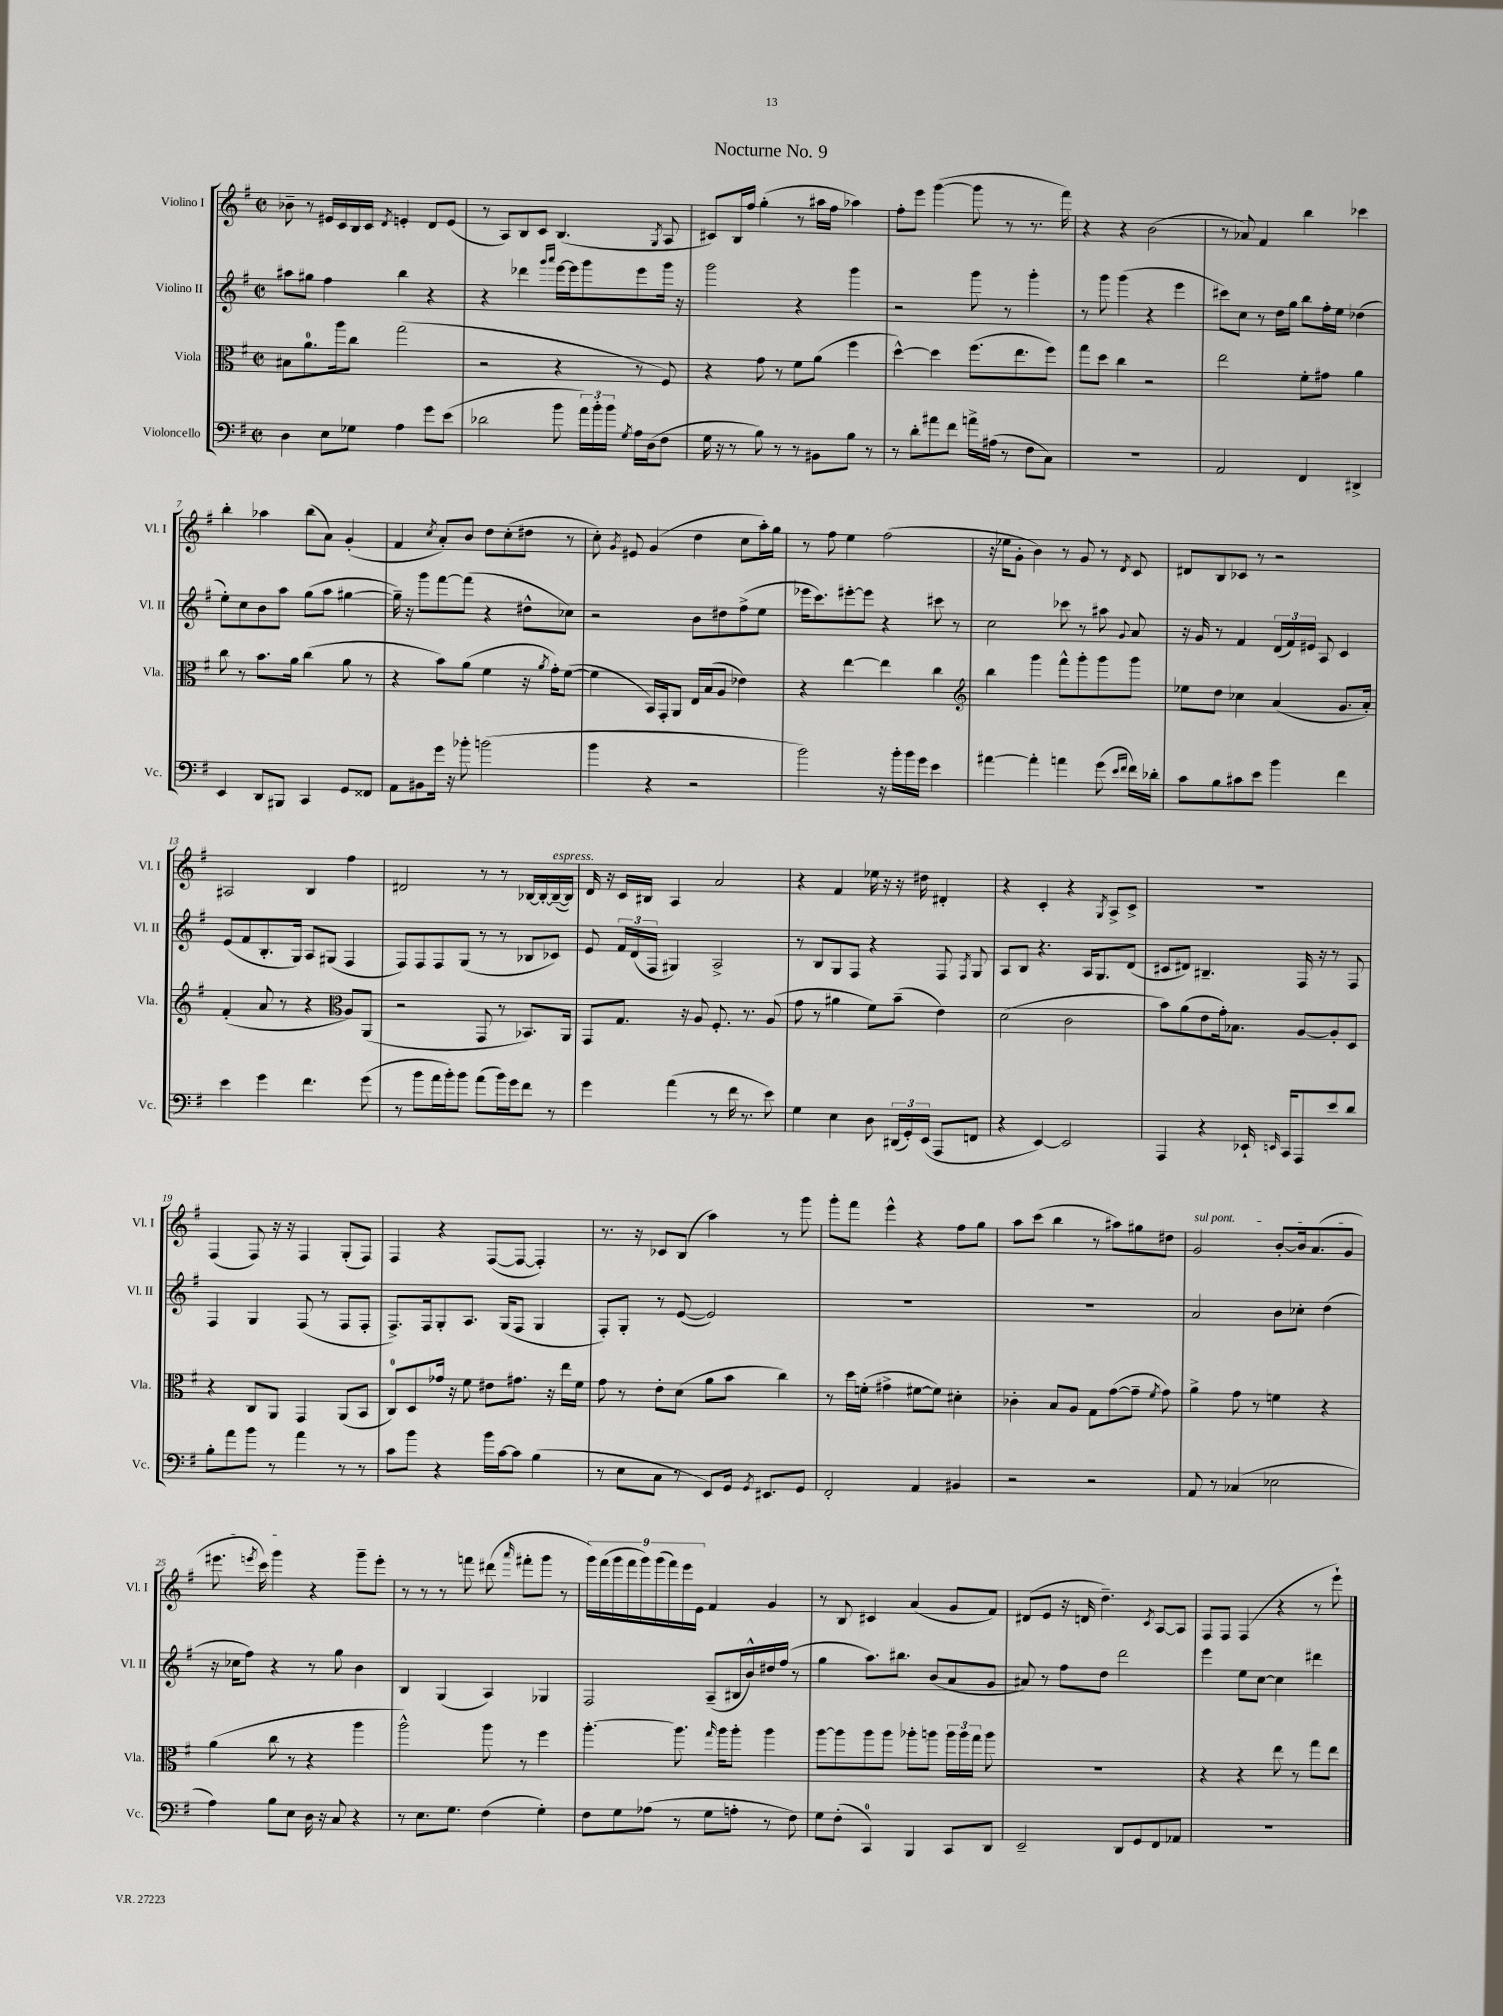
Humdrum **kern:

**kern	**kern	**kern	**kern
*staff4	*staff3	*staff2	*staff1
*clefF4	*clefC3	*clefG2	*clefG2
*k[f#]	*k[f#]	*k[f#]	*k[f#]
*M2/2	*M2/2	*M2/2	*M2/2
*met(c|)	*met(c|)	*met(c|)	*met(c|)
4D	8B#	8aa#	8b-~
.	8.a	8gg#	8r
8E	.	4ff#	16e#
.	16aa	.	16c
8G-	8cc	.	16B
.	.	.	16c
.	.	.	8qd
4A	(2gg	4bb	4e'
8g	.	4r	8d
(8e	.	.	(8e
=	=	=	=
2d-	2r	4r	8r
.	.	.	8A)
.	.	4ddd-	8B
.	.	.	8c
.	.	16qqggg	.
.	.	16qqaaa	.
8b	4r	[16eee	(4.B
.	.	16eee]	.
24a)	.	8ggg	.
24b'	.	.	.
24b	.	.	.
8qG	.	.	.
16A	8r	8eee	.
(16D	.	.	.
.	.	.	8qG
8F#	8F#)	16ggg	8A
.	.	16r	.
=	=	=	=
16G	4r	2ggg	8c#)
16r	.	.	.
8r	.	.	16B
.	.	.	16ff#
8B)	8g	.	(4gg'
8r	8r	.	.
8r	8f#	4r	8r
8BB#	(8a	.	16aa#
.	.	.	16ff#
8B	4ff#	4ggg	4aa-)
8r	.	.	.
=	=	=	=
8r	[4dd^^)	2r	8ff#'
8d'	.	.	8eee
8a#	4dd]	.	([4ggg
8f#	.	.	.
16a^	(8.ff#	8ggg	8ggg]
(16A#	.	.	.
8r	.	8r	8r
.	8.ee	.	.
8F#	.	4ggg'	8.r
8C)	8ff#)	.	.
.	.	.	16fff#)
=	=	=	=
1r	8gg	8r	4r
.	8dd	8ggg	.
.	4cc	(4ggg	4r
.	2r	4r	(2b
.	.	4eee	.
=	=	=	=
2AA	2ee	8ccc#)	8r
.	.	8cc	8a-)
.	.	8r	4f#
.	.	16dd	.
.	.	16gg	.
4FF#	8f#'	8bb	4bb
.	8g#	16ff#'	.
.	.	16ee	.
4DD#^	4a	(4dd-	4ccc-
=	=	=	=
4EE	8cc	8ee')	4bb'
.	8r	8cc	.
8DD	8.b	8b	4aa-
8BBB#	.	8aa	.
.	16a	.	.
4CC	(4cc	(8gg	(8bb
.	.	8aa	8a)
8GG	8a	[4gg#	(4g'
8FF##	8r	.	.
=	=	=	=
8AA	4r	16gg#~])	4f#
.	.	16r	.
8BB#	.	8ggg	.
.	.	.	8qcc
16g	8b)	[8fff#	8a')
16r	.	.	.
8b-'	(8a	(8fff#]	8b
(2b	4f#	4r	8dd
.	.	.	(8cc'
.	16r	8dd#^^	8dd#
.	8qa	.	.
.	16g')	.	.
.	([8f#	8cc-)	8r
=	=	=	=
4b	4f#]	2r	8cc')
.	.	.	8qg
.	.	.	8e#
4r	16BB)	.	(4g
.	16GG'	.	.
.	8AA	.	.
2r	16E	8b	4dd
.	(16B	.	.
.	8A	8dd#	.
.	4e-)	(8ff#^	8cc
.	.	8ee	16aa')
.	.	.	16gg
=	=	=	=
2b)	4r	16eee-	8r
.	.	8.ccc)	.
.	.	.	8ff#
.	[4ee	[8eee#'	4ee
.	.	8eee#]	.
16r	4ee]	4r	(2ff#
16b'	.	.	.
16b	.	.	.
16g	.	.	.
4e	4cc	8ccc#	.
.	.	8r	.
=	=	=	=
*	*clefG2	*	*
[4a#	4bb	2cc	16r
.	.	.	16ee-
.	.	.	8g'
4a#']	4ggg	.	4b)
4a	8fff#^^	8ccc-	8r
.	8ggg'	8r	8g
(8g	8ggg	8aa#	8r
16qqe	.	.	.
16qqf#	.	8qqg	8qd
16f#)	8ggg	8a	8c
16d-'	.	.	.
=	=	=	=
8c	8ee-	16r	8d#
.	.	16g	.
8B	8dd	8r	8B
8c#	4cc-	4f#	8c-
8e	.	.	8r
4b	(4a	(24d	2r
.	.	24f#)	.
.	.	24e#	.
.	.	8A	.
4f#	8.g	4c	.
.	16a')	.	.
=	=	=	=
4e	(4f#'	(8e	2A#
.	.	8f#	.
4g	8a	8.B'	.
.	8r	.	.
.	.	16G)	.
4.f#	4r	8A	4B
.	.	(8G#	.
*	*clefC3	*	*
.	8A)	4F#	4ff#
(8g	(8AA	.	.
=	=	=	=
8r	2r	8F#)	2d#
8b	.	8F#	.
16a	.	8F#	.
16b')	.	.	.
8b	.	(8G	.
(8a	8GG	8r	8r
16b)	8r	8r	8r
16g	.	.	.
8f#	8.BB-)	8B-	[16B-
.	.	.	16B-'_
8r	.	8c-)	(16B-~_
.	16AA	.	16B-])
=	=	=	=
4g	8GG	8e	16d
.	.	.	16r
.	8.G	24f#	16c
.	.	(24d	.
.	.	.	16B#
.	.	24F#	.
(4a	.	4G#)	4A
.	16r	.	.
.	8A	.	.
8r	8.F#'	2A^	2a
16f#	.	.	.
8.r	8.r	.	.
8e)	(8A	.	.
=	=	=	=
4G	8g	8r	4r
.	8r	8B	.
4E	4a#	8G	4f#
.	.	8F#	.
8D	8f#)	4r	16ee-
.	.	.	16r
(24DD#	(8b~	.	16r
24GG')	.	.	.
.	.	.	16dd#
(24EE	.	.	.
8AAA	4e)	8F#	4d#'
.	.	8qF#	.
8FF	.	8G	.
=	=	=	=
4r	(2d	8A	4r
.	.	8B	.
[4EE)	.	4.r	4c'
2EE]	2c	.	4r
.	.	16A	.
.	.	8.G	.
.	.	.	8qG
.	.	.	8A^
.	.	(8d	8c^
=	=	=	=
4AAA	8b)	8c#	1r
.	(8a	8d#)	.
4r	8e	4.B#~	.
.	16g')	.	.
.	8.B-	.	.
16EE-`	.	.	.
16qqEE	.	.	.
16CC	.	.	.
8AAA	[8A	16F#	.
.	.	16r	.
8e	8A']	8r	.
8d	8D	8F#	.
=	=	=	=
8B'	4r	4F#	(4F#
8a	.	.	.
8b	8C	4G	8F#)
8r	8AA	.	16r
.	.	.	16r
4a	4GG	(8F#	4F#
.	.	8r	.
8r	(8AA	8F#	(8G'
8r	8BB	8F#'	8F#)
=	=	=	=
8c	8C)	8.F#^)	4F#
8b	8D	.	.
.	.	16F#	.
4r	16g-	8G'	4r
.	16r	.	.
.	8f#	8.A	.
16b	8e#	.	([8F#
[16c	.	(16G	.
8c]	8.g#	8F#	8F#_
(4B	.	4G	4F#'])
.	16r	.	.
.	16ee	.	.
.	16f#	.	.
=	=	=	=
8r	8g	8F#')	8.r
8E	8r	8G'	.
.	.	.	16r
8C	8e'	8r	8c-
8r	(8d	([8e	(8B
8EE)	8a	2e])	4aa)
16GG	8b	.	.
8qGG	.	.	.
8.EE#	.	.	.
.	4cc)	.	8r
8GG	.	.	8ggg
=	=	=	=
2FF#'	8r	1r	8ggg'
.	16dd	.	8fff#
.	(16f'	.	.
.	4g#^	.	4eee^^
4AA	[8f#	.	4r
.	8f#])	.	.
4BB#	4d#'	.	8ff#
.	.	.	8gg
=	=	=	=
2r	4c-'	1r	8aa
.	.	.	(8ccc
.	8B	.	4bb
.	8A	.	.
2r	8G	.	8r
.	([8g	.	8aa#)
.	8g~]	.	8gg#
.	8qf#	.	.
.	8g)	.	8dd#
=	=	=	=
8AA	4a^	2a	2g
8r	.	.	.
(4C-	8g	.	.
.	8r	.	.
2E-	4f	8b	[8b'
.	.	8cc-'	16b]
.	.	.	(8.a
.	4r	(4dd	.
.	.	.	8g
=	=	=	=
4A)	(4a	16r	8.eee#
.	.	16cc-	.
.	.	8ff#)	.
.	.	.	8qeee
.	.	.	16ccc)
8B	8cc	4r	4ggg
8E	8r	.	.
16D	4r	8r	4r
16r	.	.	.
8C	.	8gg	.
4r	4aa	4b	8ggg~
.	.	.	8eee'
=	=	=	=
8r	2aa^^)	4B	8r
8.E	.	.	8r
.	.	(4G	8r
8.G	.	.	.
.	.	.	8fff
(4F#	8aa	4A)	(8ddd#
.	.	.	16qqaaa
.	8r	.	8fff#'
4G')	4ff#	4G-	8ggg
.	.	.	8r
=	=	=	=
8F#	[4.aa'	2F#	18ggg)
.	.	.	(18fff#
.	.	.	18ggg
8G	.	.	.
.	.	.	18fff#
.	.	.	18ggg)
(8A-	.	.	.
.	.	.	(18ggg
.	.	.	18fff#)
8r	8.aa]	.	.
.	.	.	18eee
.	.	.	18e
8G	.	(8A~	4f#
.	16qqgg	.	.
.	16aa	.	.
8A'	8aa'	16B#	.
.	.	16b^^)	.
8r	4aa	16dd#	4g
.	.	(16ff#	.
8F#)	.	8r	.
=	=	=	=
8G	[8aa	4gg	8r
(8F#'	8aa]	.	8B
4CC)	8aa	8.aa)	4c#
.	8aa	.	.
.	.	8.bb#	.
4BBB	8aa-'	.	(4a
.	8aa	(8b	.
8CC	24aa	8a	8g
.	24aa	.	.
.	24gg	.	.
8DD	8aa	8g	8f#)
=	=	=	=
2EE~	1r	8a#)	(8d#
.	.	8r	8e
.	.	8ff#	16r
.	.	.	16d
.	.	8dd	4.dd~)
8DD	.	2ddd	.
8GG	.	.	.
.	.	.	8qc
8FF#	.	.	[8A
8AA-	.	.	8A]
=	=	=	=
1r	4r	4eee	8F#
.	.	.	8F#
.	4r	8ee	(4F#
.	.	[8cc	.
.	8ee	4cc]	4r
.	8r	.	.
.	8gg	4ddd#	8r
.	8ee	.	8eee`)
==	==	==	==
*-	*-	*-	*-
